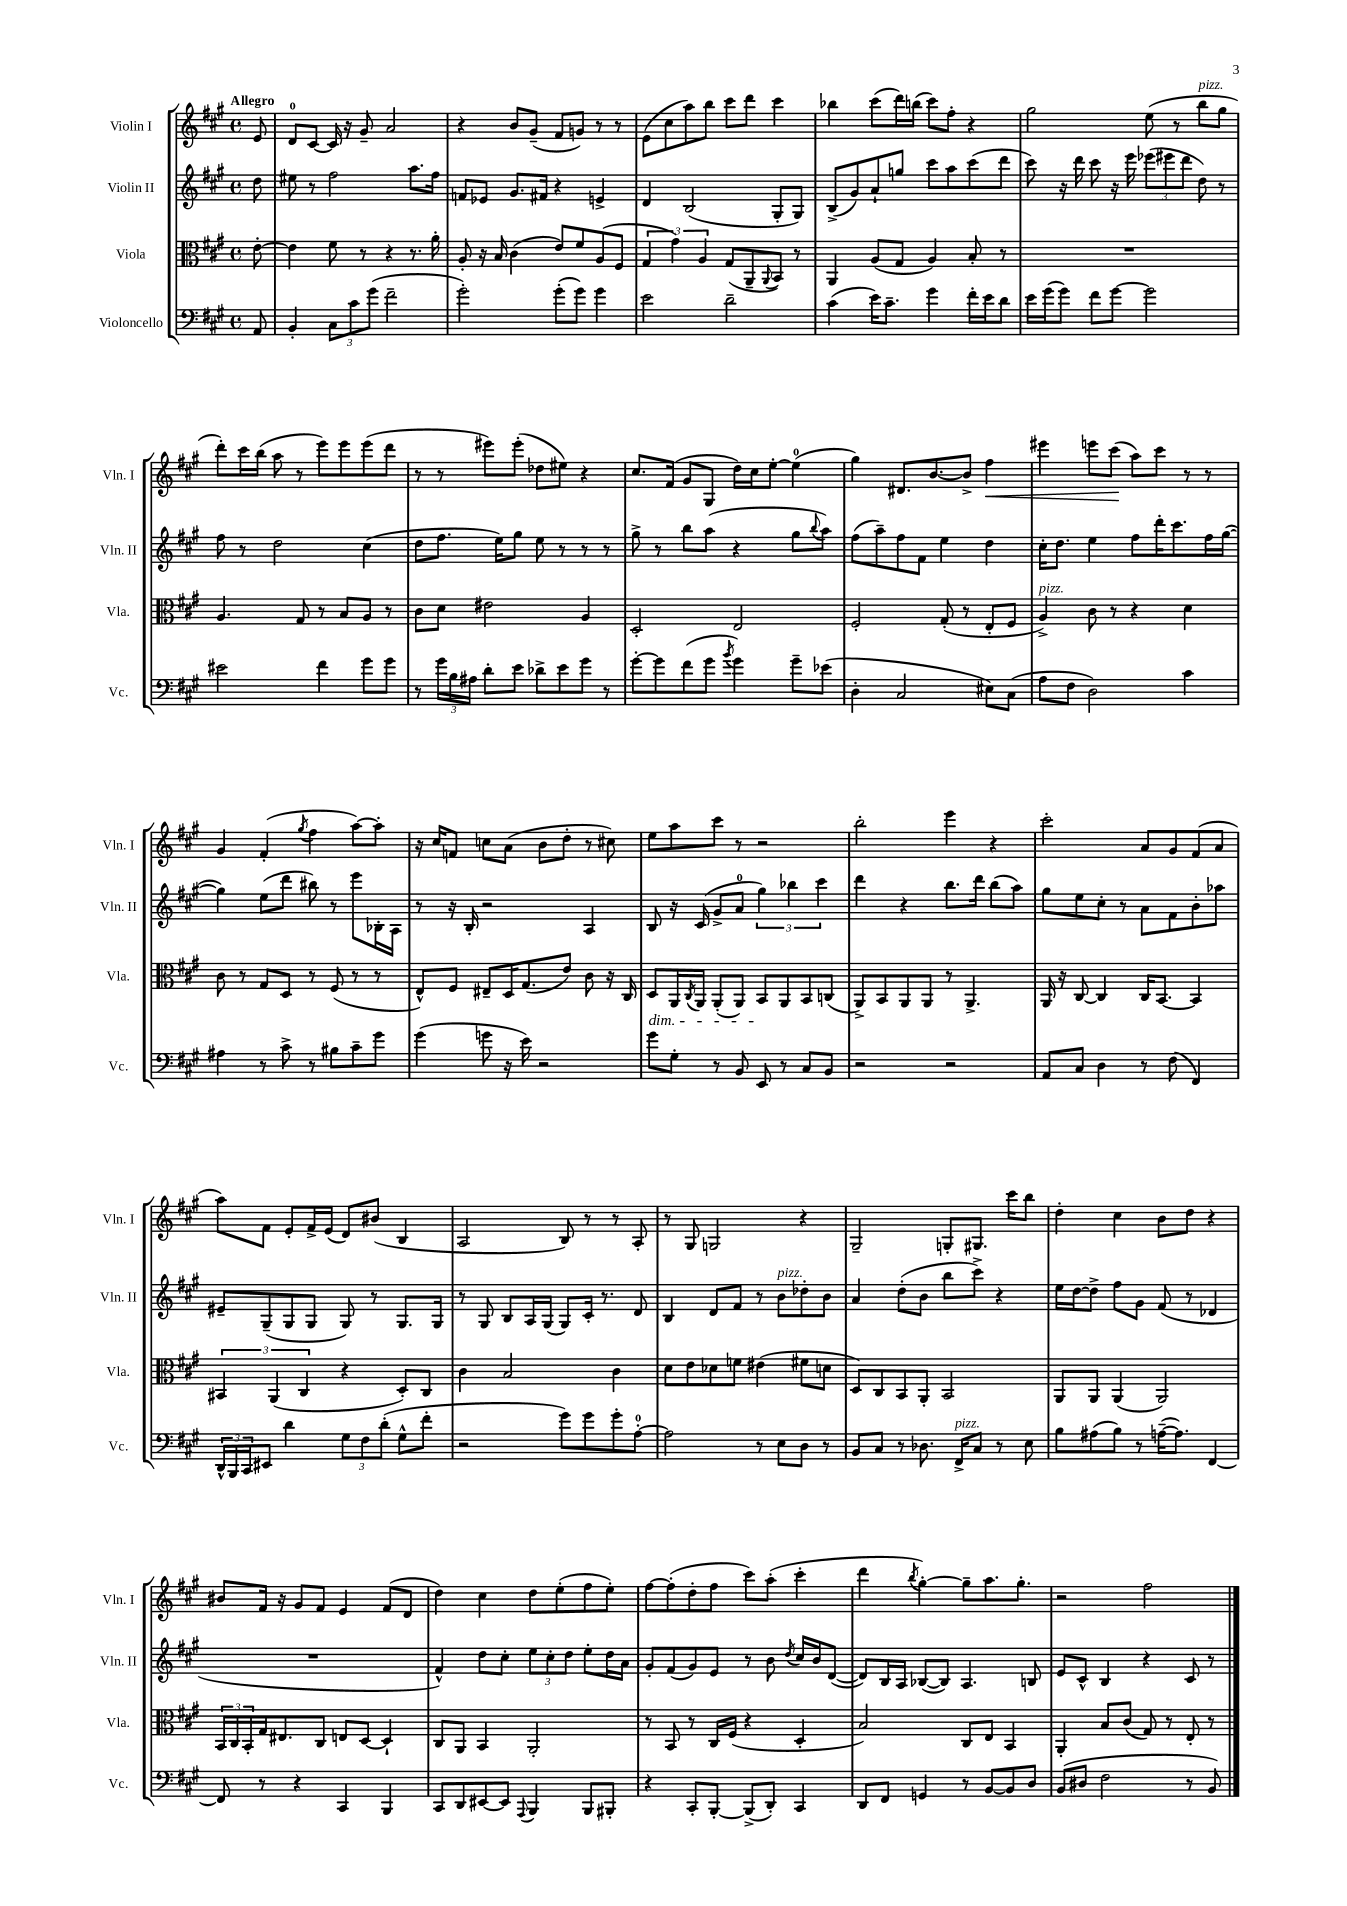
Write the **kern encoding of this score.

**kern	**kern	**kern	**kern	**dynam
*part4	*part3	*part2	*part1	*part1
*staff4	*staff3	*staff2	*staff1	*staff1
*I"Violoncello	*I"Viola	*I"Violin II	*I"Violin I	*
*I'Vc.	*I'Vla.	*I'Vln. II	*I'Vln. I	*
*clefF4	*clefC3	*clefG2	*clefG2	*
*k[f#c#g#]	*k[f#c#g#]	*k[f#c#g#]	*k[f#c#g#]	*
*M4/4	*M4/4	*M4/4	*M4/4	*
*met(c)	*met(c)	*met(c)	*met(c)	*
=	=	=	=	=
!	!	!	!LO:TX:a:B:t=Allegro	!
8AA/	[8e'\	8dd\	8e/	.
=1	=1	=1	=1	=1
4BB'/	4e\]	8ee#X\	8d/L	.
.	.	8r	[8c#/J	.
12C#\L	8f#\	2ff#\	16c#/]	.
.	.	.	16r	.
12c#\	.	.	.	.
.	8r	.	8g#~/	.
(12g#\J	.	.	.	.
2f#~\	4r	.	2a/	.
.	8.r	8.aa\L	.	.
.	16a'\	16ff#\Jk	.	.
=2	=2	=2	=2	=2
2g#'\)	8A'/	8fn/L	4r	.
.	16r	8e-X/J	.	.
.	16B/	.	.	.
.	(4c#\	8.g#/L	8b/L	.
.	.	.	(8g#~/J	.
.	.	16f#X/Jk	.	.
(8g#'\L	8e/L)	4r	8f#/L	.
8g#\J)	8f#/	.	8gn/J)	.
4g#\	(8A/	4en^/	8r	.
.	8F#/J	.	8r	.
=3	=3	=3	=3	=3
2e\	6G#/	4d/	(8e\L	.
.	.	.	8cc#\	.
.	6g#\)	.	.	.
.	.	(2B/	8aa\)	.
.	6A/	.	.	.
.	.	.	8bb\J	.
2d~\	(8G#/L	.	8ccc#\L	.
.	8AA~/	.	8ddd\J	.
.	8qqAA/	.	.	.
.	8BB/J)	8G#'/L	4ccc#\	.
.	8r	8G#/J)	.	.
=4	=4	=4	=4	=4
(4c#\	4AA/	(8B^/L	4bb-X\	.
.	.	8g#/)	.	.
16e\KL)	(8A/L	8a`/	(8ccc#\L	.
8.c#~\J	.	.	.	.
.	8G#/J	8ggn/J	16ddd\L)	.
.	.	.	(16bbn\JJ	.
4g#\	4A/)	8ccc#\L	8ccc#\L)	.
.	.	8aa\	8ff#'\J	.
16f#'\LL	8B'/	(8ccc#\	4r	.
16e\J	.	.	.	.
8d\J	8r	8ddd\J	.	.
=5	=5	=5	=5	=5
16e\LL	1r	8ccc#\)	2gg#\	.
(16g#\J	.	.	.	.
8g#\J)	.	16r	.	.
.	.	16ddd\	.	.
8f#\L	.	8ccc#\	.	.
[8g#\J	.	16r	.	.
.	.	16eee\	.	.
2g#\]	.	(12eee-X\L	(8ee\	.
.	.	12eee#X\	.	.
.	.	.	8r	.
.	.	12ddd\J	.	.
!	!	!	!LO:TX:a:i:t=pizz.	!
.	.	8dd\)	8bb\L	.
.	.	8r	8gg#\J	.
!!LO:LB:g=z
=6	=6	=6	=6	=6
2e#X\	4.A/	8ff#\	8ddd'\L)	.
.	.	8r	16ccc#\L	.
.	.	.	(16bb\JJ	.
.	.	2dd\	8aa\	.
.	8G#/	.	8r	.
4f#\	8r	.	8eee\L)	.
.	8B/L	.	8eee\	.
8g#\L	8A/J	(4cc#\	(8eee\	.
8g#\J	8r	.	8ddd\J	.
=7	=7	=7	=7	=7
8r	8c#\L	8dd\L	8r	.
24g#\LL	8d\J	8.ff#\J	8r	.
24B\	.	.	.	.
24A#X\JJ	.	.	.	.
8d'\L	2e#X\	.	8eee#X\L)	.
.	.	16ee\KL)	.	.
8e\J	.	8gg#\J	(8eee#'\J	.
8d-X^\L	.	8ee\	8dd-X\L	.
8e\	.	8r	8ee#X\J)	.
8g#\J	4A/	8r	4r	.
8r	.	8r	.	.
=8	=8	=8	=8	=8
[8g#'\L	2D'/	8gg#^\	8.cc#/L	.
8g#\]	.	8r	.	.
.	.	.	(16f#/Jk	.
(8f#\	.	8bb\L	8g#/L	.
8g#\J	.	(8aa\J	8G#/J	.
8qb/	.	.	.	.
4g#\)	2E/	4r	16dd\LL)	.
.	.	.	16cc#\J	.
.	.	.	[8ee'\J	.
8g#~\L	.	8gg#\L	(4ee\]	.
.	.	8qqbb/	.	.
(8e-X\J	.	8aa\J)	.	.
=9	=9	=9	=9	=9
4D'\	2F#'/	(8ff#\L	4gg#\)	.
.	.	8aa~\)	.	.
2C#/	.	8ff#\	8.d#X/L	.
.	.	8f#\J	.	.
.	.	.	[8.b/	.
.	(8G#'/	4ee\	.	.
.	8r	.	8b^/J]	.
!	!	!	!	!LO:HP:b
8E#X\L)	8E'/L	4dd\	4ff#\	<
(8C#\J	8F#/J	.	.	.
=10	=10	=10	=10	=10
!	!LO:TX:a:i:t=pizz.	!	!	!
8A\L	4A^/)	16cc#'\KL	4eee#X\	.
.	.	8.dd\J	.	.
8F#\J	.	.	.	.
2D\)	8c#\	4ee\	8eeen\L	.
.	8r	.	(8ccc#\J	.
.	4r	8ff#\L	8aa\L)	[
.	.	16ddd'\K	8ccc#\J	.
.	.	8.ccc#\	.	.
4c#\	4d\	.	8r	.
.	.	16ff#\L	8r	.
.	.	([16gg#\JJ	.	.
!!LO:LB:g=z
=11	=11	=11	=11	=11
4A#X\	8c#\	4gg#\])	4g#/	.
.	8r	.	.	.
8r	8G#/L	(8ee\L	(4f#'/	.
8c#^\	8D/J	8ddd\J	.	.
.	.	.	8qgg#/	.
8r	8r	8bb#X\)	4ff#\	.
8B#X\L	(8F#/	8r	.	.
8c#~\	8r	8eee\L	[8aa\L)	.
8g#\J	8r	16B-X'\L	8aa'\J]	.
.	.	16A\JJ	.	.
=12	=12	=12	=12	=12
(4g#\	8E^^/L)	8r	16r	.
.	.	.	16cc#/KL	.
.	8F#/J	16r	8fn/J	.
.	.	16B'/	.	.
8gn\	8E#X~/L	2r	8ccn\L	.
16r	16D/K	.	(8a\J	.
16e\)	(8.G#/	.	.	.
2r	.	.	8b\L	.
.	8e/J)	.	8dd'\J	.
.	8c#\	4A/	8r	.
.	16r	.	8cc#X\)	.
.	16C#/	.	.	.
=13	=13	=13	=13	=13
!	!LO:TX:b:i:t=dim.	!	!	!
8g#\L	8D/L	8B/	8ee\L	.
8G#'\J	16AA/L	16r	8aa\	.
.	8qC#/	.	.	.
.	16AA/JJ	(16c#/	.	.
8r	(8AA'/L	8g#^/L	8ccc#\J	.
8BB/	8AA/J)	8a/J	8r	.
8EE/	8BB/L	6gg#\)	2r	.
8r	8AA/	.	.	.
.	.	6bb-X\	.	.
8C#/L	8BB/	.	.	.
.	.	6ccc#\	.	.
8BB/J	(8Cn/J	.	.	.
=14	=14	=14	=14	=14
2r	8AA^/L)	4ddd\	2bb'\	.
.	8BB/	.	.	.
.	8AA/	4r	.	.
.	8AA/J	.	.	.
2r	8r	8.bb\L	4eee\	.
.	4.AA^/	.	.	.
.	.	16ddd\Jk	.	.
.	.	(8bb\L	4r	.
.	.	8aa\J)	.	.
=15	=15	=15	=15	=15
8AA/L	16AA/	8gg#\L	2ccc#'\	.
.	16r	.	.	.
8C#/J	[8C#/	8ee\	.	.
4D\	4C#/]	8cc#'\J	.	.
.	.	8r	.	.
8r	16C#/KL	8a\L	8a/L	.
.	[8.BB/J	.	.	.
(8F#\	.	8f#\	8g#/	.
4FF#/)	4BB/]	8b'\	(8f#/	.
.	.	8aa-X\J	8a/J	.
!!LO:LB:g=z
=16	=16	=16	=16	=16
24DD^^/LL	6BB#X/	8e#X~/L	8aa\L)	.
24BBB/	.	.	.	.
24CC#/J	.	.	.	.
8EE#X/J	.	(8G#~/	8f#\J	.
.	(6AA/	.	.	.
4d\	.	8G#/	8e'/L	.
.	6C#/	.	.	.
.	.	8G#/J	16f#^/L	.
.	.	.	(16e/JJ	.
12G#\L	4r	8G#/)	8d/L)	.
12F#\	.	.	.	.
.	.	8r	(8b#X/J	.
(12d'\J	.	.	.	.
8G#^^\L	8D'/L)	8.G#/L	4B/	.
8f#'\J	8C#/J	.	.	.
.	.	16G#/Jk	.	.
=17	=17	=17	=17	=17
2r	4c#\	8r	2A/	.
.	.	8G#/	.	.
.	2B/	8B/L	.	.
.	.	16A/L	.	.
.	.	(16G#/JJ	.	.
8g#\L)	.	8G#/L)	8B/)	.
8g#\	.	16c#'/Jk	8r	.
.	.	8.r	.	.
8g#'\	4c#\	.	8r	.
[8A'\J	.	8d/	8A'/	.
=18	=18	=18	=18	=18
2A\]	8d\L	4B/	8r	.
.	8e\	.	8G#/	.
.	8d-X\	8d/L	2Gn/	.
.	8fn\J	8f#/J	.	.
8r	(4e#X\	8r	.	.
!	!	!LO:TX:a:i:t=pizz.	!	!
8E\L	.	8b\L	.	.
8D\J	8f#X\L	8dd-X'\	4r	.
8r	8dn\J	8b\J	.	.
=19	=19	=19	=19	=19
8BB/L	8D/L)	4a/	2G#~/	.
8C#/J	8C#/	.	.	.
8r	8BB/	(8dd'\L	.	.
8.D-X\	8AA'/J	8b\J	.	.
.	2BB/	8bb\L	8Gn'/L	.
!LO:TX:a:i:t=pizz.	!	!	!	!
16FF#^/KL	.	.	.	.
8C#/J	.	8ccc#^\J)	8.G#X/J	.
8r	.	4r	.	.
.	.	.	16ccc#\KL	.
8E\	.	.	8bb\J	.
=20	=20	=20	=20	=20
8B\L	8AA/L	16ee\LL	4dd'\	.
.	.	[16dd\J	.	.
(8A#X\	8AA/J	8dd^\J]	.	.
8B\J)	(4AA/	8ff#\L	4cc#\	.
8r	.	8g#\J	.	.
([16An~\KL	2AA/)	(8f#/	8b\L	.
8.A\J])	.	.	.	.
.	.	8r	8dd\J	.
[4FF#/	.	4d-X/	4r	.
!!LO:LB:g=z
=21	=21	=21	=21	=21
8FF#/]	24BB/LL	1r	8b#X/L	.
.	24C#/	.	.	.
.	24BB'/	.	.	.
8r	16G#/J	.	16f#/Jk	.
.	8.E#X/	.	16r	.
4r	.	.	8g#/L	.
.	8C#/J	.	8f#/J	.
4CC#/	8En/L	.	4e/	.
.	[8D/J	.	.	.
4BBB/	4D`/]	.	(8f#/L	.
.	.	.	8d/J	.
=22	=22	=22	=22	=22
8CC#/L	8C#/L	4f#^^/)	4dd\)	.
8DD/	8AA/J	.	.	.
[8EE#X/	4BB/	8dd\L	4cc#\	.
8EE#/J]	.	8cc#'\J	.	.
8qqAAA/	.	.	.	.
4BBB/	2AA'/	12ee\L	8dd\L	.
.	.	12cc#'\	.	.
.	.	.	(8ee'\	.
.	.	12dd\J	.	.
8BBB/L	.	8ee'\L	8ff#\	.
8BBB#X'/J	.	16dd\L	8ee'\J)	.
.	.	16a\JJ	.	.
=23	=23	=23	=23	=23
4r	8r	8g#'/L	[8ff#\L	.
.	8BB/	(8f#/	(8ff#'\]	.
8CC#'/L	8r	8g#/)	8dd'\	.
[8BBB'/J	16C#/LL	8e/J	8ff#\J	.
.	(16F#/JJ	.	.	.
(8BBB^/L]	4r	8r	8ccc#\L)	.
8DD'/J)	.	8b\	(8aa'\J	.
.	.	8qdd/	.	.
4CC#/	4D'/	16cc#/LL	4ccc#'\	.
.	.	16b/J	.	.
.	.	([8d/J	.	.
=24	=24	=24	=24	=24
8DD/L	2B/)	8d/L])	4ddd\	.
8FF#/J	.	16B/L	.	.
.	.	16A/JJ	.	.
.	.	.	8qbb/	.
4GGn/	.	([8B-X/L	[4gg#'\)	.
.	.	8B-/J])	.	.
8r	8C#/L	4.A/	8gg#~\L]	.
[8BB/L	8E/J	.	8.aa\	.
8BB/]	4BB/	.	.	.
.	.	.	8.gg#'\J	.
8D/J	.	8Bn/	.	.
=25	=25	=25	=25	=25
(8BB/L	4AA'/	8e/L	2r	.
8D#X/J	.	8c#^^/J	.	.
2F#\	8B/L	4B/	.	.
.	(8c#/J	.	.	.
.	8G#/)	4r	2ff#\	.
.	8r	.	.	.
8r	8E'/	8c#/	.	.
8BB/)	8r	8r	.	.
==	==	==	==	==
*-	*-	*-	*-	*-
